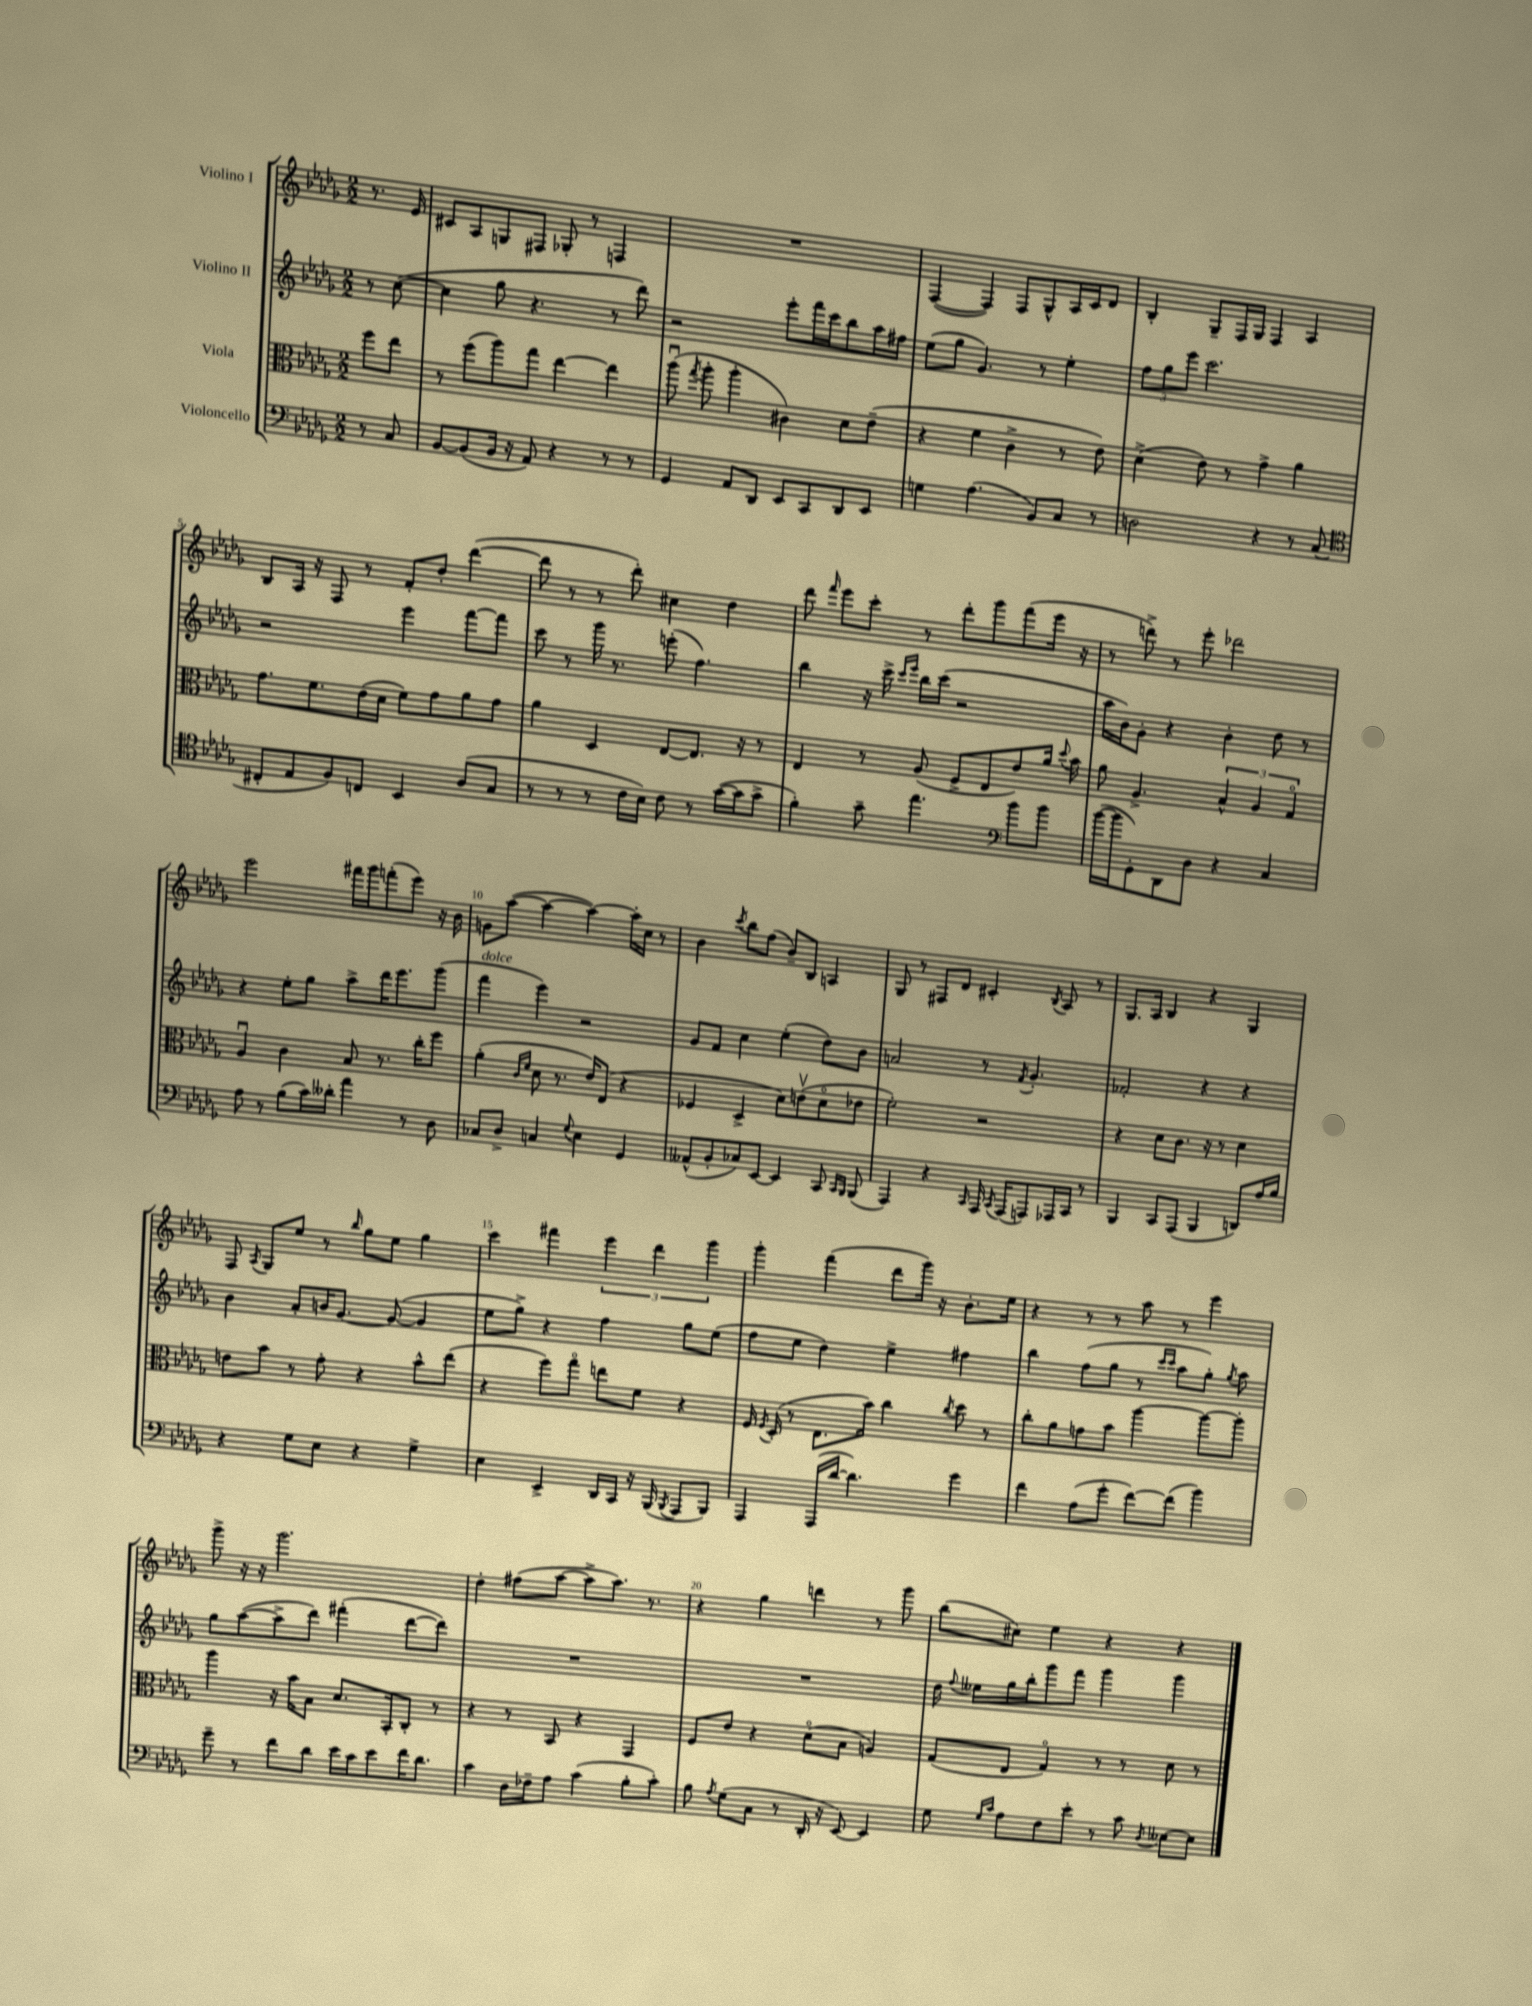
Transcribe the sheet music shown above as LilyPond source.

<<
\new StaffGroup <<
\new Staff = "s0" \with { instrumentName = "Violino I" } {
    \clef treble \key des \major \numericTimeSignature \time 2/2 \partial 4
    \autoBeamOff r8. ees'16 |
    cis'8[ aes8 g8 fis8] ges8-. r8 f4 |
    R1 |
    f4~( f4) f8[ ges8-^ aes16 c'16 des'8] |
    bes4-. ges8[-- f16 ges16] f4 aes4 |
    bes8[ aes16] r16 f8 r8 f'8[-. des''8]-. des'''4~( |
    des'''8 r8 r8 des'''8-.) cis''4 des''4 |
    des'''8 \grace { f'''16 } ees'''8[ c'''8]-. r8 des'''8[-. ges'''8 f'''8( ees'''16] r16 |
    r8 d'''8->) r8 ees'''8-. des'''2 |
    ees'''2 fis'''16[ ges'''16 f'''8-.( ees'''8]) r16 bes'16 |
    g'8[ aes''8]~( aes''4~ aes''4~) aes''16[-. c''16] r8 |
    bes'4 \acciaccatura { c'''8 } bes''8[ f''8]( bes'8[--) bes8] a4 |
    ges8 r8 fis8[ des'8] cis'4-. \acciaccatura { bes8 } aes8 r8 |
    ges8.[ aes16] bes4 r4 ges4 |
    f8 \acciaccatura { aes8 } ges8[ ees''8] r8 \grace { bes''16 } ges''8[ ees''8] ges''4 |
    c'''4 fis'''4 \tuplet 3/2 { ees'''4 des'''4 ges'''4 } |
    ges'''4-. f'''4( des'''8[ ges'''16]) r16 bes'8.[-. ees''16] |
    r4 r8 r8 aes''8 r8 ees'''4 |
    ges'''8-> r16 r16 ges'''2. |
    des''4-. fis''8[( aes''8]~ aes''8[-> aes''8.]) r8. |
    r4 ges''4 d'''4 r8 ges'''8 |
    bes''8[( cis''8]) ees''4 r4 r4 \bar "|." |
}
\new Staff = "s1" \with { instrumentName = "Violino II" } {
    \clef treble \key des \major \numericTimeSignature \time 2/2 \partial 4
    \autoBeamOff r8 c''8~( |
    c''4 ges''8 r4. r8 des'''8) |
    r2 ees'''8[-. f'''16 c'''16 bes''8 aes''16 fis''16] |
    ees''8[( ges''8] ges'4.) r8 ees''4-. |
    \tuplet 3/2 { f''8[ ges''8 ees'''8] } c'''2. |
    r2 ees'''4 f'''8[~ f'''8] |
    c'''8 r8 ges'''16 r8. e'''8-.( f''4.) |
    bes''4 r16 c'''16-> \grace { c'''16[ ees'''16] } bes''16[ c'''16]( r2 |
    aes''16[ bes'16) ges'8]-. r4 bes'4-. des''8 r8 |
    r4 ees''8[-. ges''8] aes''8[-> des'''16 ees'''8. ges'''8]( |
    f'''4^\markup { \italic "dolce" } ees'''4) r2 |
    ges'8[ f'8] c''4 ees''4-.( des''8[) bes'8] |
    a'2 r8 \acciaccatura { f'8 } ges'4.-. |
    fes'2-. r4 r4 |
    bes'4 aes'8[-. b'16 ges'8.]~ ges'8~( ges'4 |
    ees''8[ ges''8]->) r4 f''4 ges''8[ ees''8]( |
    f''8[ ees''8] des''4) ees''4-> fis''4 |
    bes''4 f''8[( ges''8] r8 \grace { c'''16[ c'''16] } aes''8[ ges''8]-.) \acciaccatura { ges''8 } aes''8 |
    ges''8[ aes''8~( aes''8-> des'''8]) fis'''4-.( des'''8[~ des'''8]) |
    R1 |
    R1 |
    des''16 \appoggiatura { f''8 } eeses''16[ ges''16 bes''16-. ges'''8 f'''8] ges'''4 ges'''4 \bar "|." |
}
\new Staff = "s2" \with { instrumentName = "Viola" } {
    \clef alto \key des \major \numericTimeSignature \time 2/2 \partial 4
    \autoBeamOff f''8[ ees''8] |
    r8 f''8[( aes''8) ges''8] ees''4~ ees''4 |
    aes''8\downbow( \acciaccatura { ges''8 } aes''8-. aes''4-. cis'4) des'8[ ees'8]--( |
    r4 f'4 c'4-> r8 ees'8) |
    des'4->( ees'8) r8 ges'4-> aes'4 |
    ges'8.[ f'8. ees'16( des'16] f'8[) ges'8 aes'8 ges'8] |
    aes'4 des4 ees8[~ ees8.] r16 r8 |
    ees4 r8 aes8( f8[-> ees8 ees'8) aes'16] \appoggiatura { des''8 } bes'16 |
    aes'8 aes4.-> \tuplet 3/2 { bes4-^ aes4 ges4\flageolet } |
    aes4\downbow c'4 bes8 r8. c''16[-. f''8] |
    aes'4-.( \grace { c'16[ f'16] } des'8 r8. ees'16[) ees8]( r4 |
    fes4 des4-> des'8[) e'8\upbow( des'8\flageolet ees'8] |
    f'2-.) r2 |
    r4 des'8[ c'8.] r16 r8 des'4 |
    e'8[ bes'8] r8 ges'8-. r4 bes'8[-^ ees''8]( |
    r4 f''8[) ges''8]\flageolet e''8[ f'8] r4 |
    f16 \acciaccatura { f8 } des16-.( r8 ees8.[ bes'16]) c''4 \acciaccatura { c''8 } des''8 r8 |
    c''8[-. aes'8 g'8 bes'8] aes''4~ aes''8[~ aes''8]-. |
    aes''4 r16 bes'16[ bes8] des'8.[ bes,16-. c8]-. r8 |
    r4 r8 bes,8 r4 ges,4 |
    f8[ ees'8] r4 des'8[\flageolet( bes8] a4) |
    ges8[( ees8] ges4\flageolet) r8 r8 des'8 r8 \bar "|." |
}
\new Staff = "s3" \with { instrumentName = "Violoncello" } {
    \clef bass \key des \major \numericTimeSignature \time 2/2 \partial 4
    \autoBeamOff r8 c8 |
    bes,8[~ bes,8( bes,16] r16 aes,8) r4 r8 r8 |
    ges,4 aes,8[ des,8] ees,8[ c,8 des,8 ees,8] |
    g4 aes4.( bes,8[) c8] r8 |
    d2 r4 r8 c8( |
    \clef tenor cis8[-. ees8 f8) c8] bes,4 aes8[( ges8] |
    r8 r8 r8 c'16[ bes16]) c'8 r8 ges'16[~( ges'16 ges'8]-> |
    f'4-.) ges'8-- ees''4. \clef bass bes'8[ bes'8] |
    bes'16[~( bes'16 ges,8-.) des,8 des8] r4 c4 |
    aes8 r8 bes8[( c'16) deses'16]-. aes'4 r8 des8 |
    ces8[ des8]-> c4 \appoggiatura { ges8 } ees4 ges,4 |
    aeses,8[-^( bes,8-. ces8) ees,8]~ ees,4 c,8 \grace { c,16[ bes,,16] } bes,,8( |
    aes,,4) r4 \grace { c,16 } aes,,16 \acciaccatura { c,8 } aes,,16[( a,,8) aes,,16 c,16] r8 |
    bes,,4 c,8[ aes,,8]( bes,,4 d,8[) aes16 bes16] |
    r4 ges8[ ees8] r4 ges4-> |
    ees4 ees,4-> des,16[ c,16] r16 bes,,16( \acciaccatura { bes,,8 } aes,,8[ bes,,8]) |
    aes,,4 aes,,16[( des'16]~ des'4.) ges'4 |
    f'4 aes8[( ges'8]-. f'8[~) f'8]( bes'4) |
    ges'8-- r8 f'8[ des'8] ees'16[ c'16 ees'8 f'16 des'8.] |
    c'4 des16[ fes16-- aes8] c'4( bes8[-. c'8]-.) |
    bes8 \acciaccatura { aes8 } ges8[( c8] r8 des,16-. r16 ees,8~) ees,4 |
    ges8 \grace { ges16[ c'16] } aes8[ f8 ees'8]-. r8 c'8 \acciaccatura { des8 } eeses8[~ eeses8] \bar "|." |
}
>>
>>
\layout { \context { \Score \override BarNumber.break-visibility = ##(#f #t #t) barNumberVisibility = #(every-nth-bar-number-visible 5) } }
